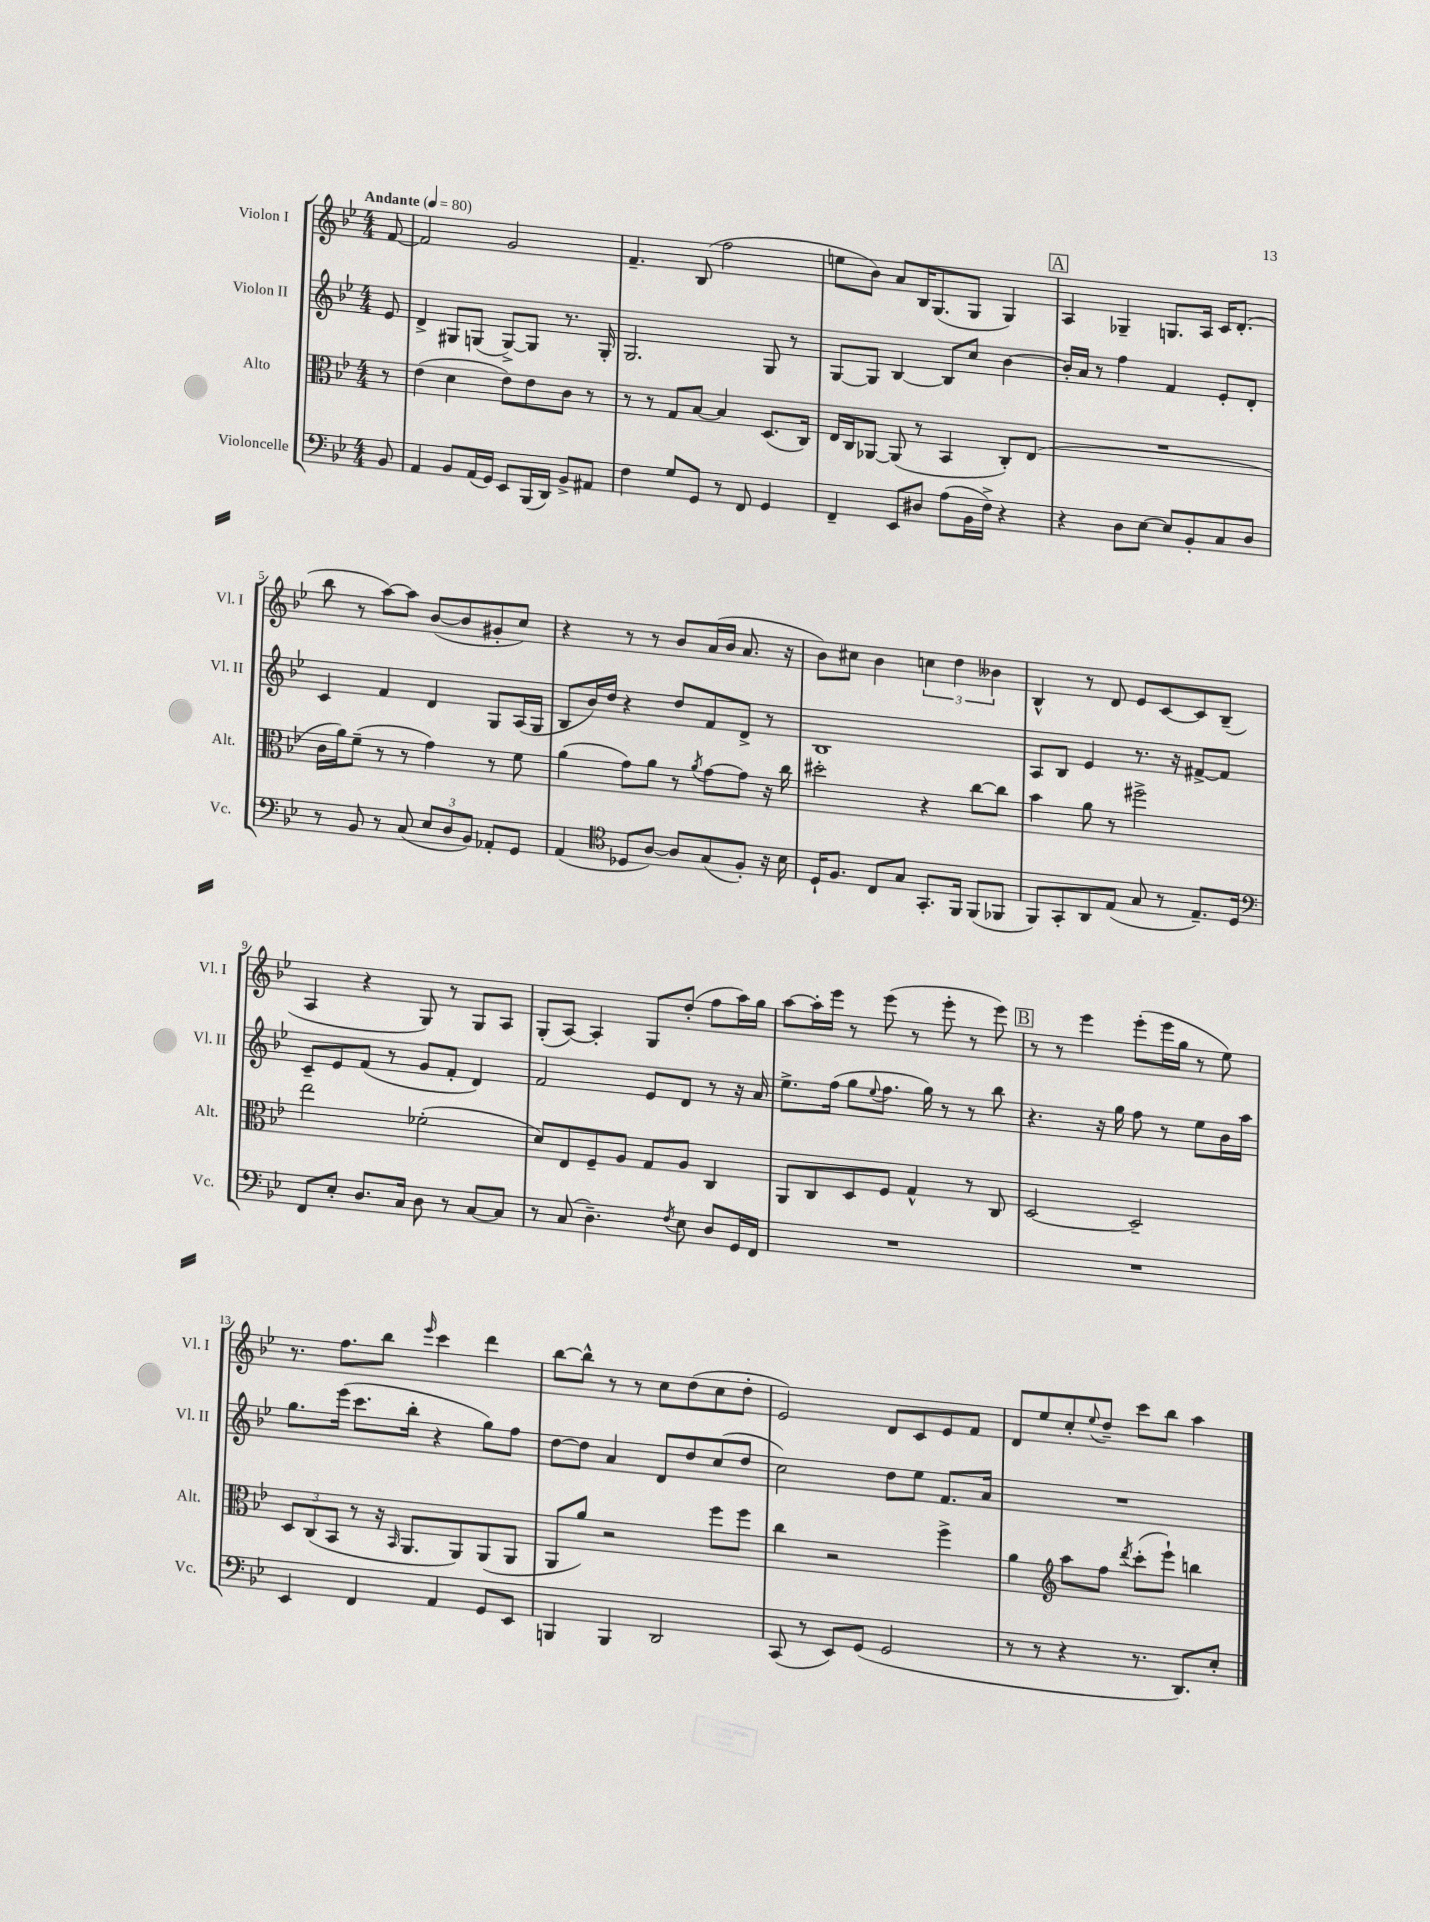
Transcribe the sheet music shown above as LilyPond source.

<<
\new StaffGroup <<
\new Staff = "s0" \with { instrumentName = "Violon I" shortInstrumentName = "Vl. I" } {
    \clef treble \key bes \major \numericTimeSignature \time 4/4 \partial 8 \tempo "Andante" 4 = 80
    f'8~ |
    f'2 g'2 |
    f'4.-- bes8( f''2 |
    e''8 bes'8) a'8 bes16 g8.( g8 g4) |
    \mark \markup { \box "A" } a4 ges4-- g8. a16 c'16 d'8.-.( |
    bes''8 r8 a''8~) a''8 bes'8~( bes'8 gis'8-. c''8) |
    r4 r8 r8 bes'8 a'16( bes'16 a'8. r16 |
    bes'8) cis''8 bes'4 \tuplet 3/2 { c''4 d''4 beses'4 } |
    bes4-^ r8 d'8 ees'8 c'8~ c'8 bes8--( |
    a4 r4 g8) r8 g8 a8 |
    g8-.( a8~) a4-. g8 d''8-.( f''8 a''16) g''16 |
    a''8~ a''16-. ees'''16 r8 ees'''8( r8 ees'''8-. r8 ees'''8) |
    \mark \markup { \box "B" } r8 r8 ees'''4 ees'''8-.( ees'''16 g''16 r8 ees''8) |
    r8. f''8. bes''8 \grace { ees'''16 } c'''4 d'''4 |
    bes''8~ bes''8-^ r8 r8 c''8 d''8( c''8 d''8-. |
    ees'2) d'8 c'8 ees'8 f'8 |
    d'8 ees''8 c''8-. \appoggiatura { ees''8 } d''8-- c'''8 bes''8 a''4 \bar "|." |
}
\new Staff = "s1" \with { instrumentName = "Violon II" shortInstrumentName = "Vl. II" } {
    \clef treble \key bes \major \numericTimeSignature \time 4/4 \partial 8
    ees'8 |
    d'4-> gis8 g8( g8~->) g8 r8. g16-. |
    g2. g8 r8 |
    g8~ g8 bes4~ bes8 c''8 bes'4~ |
    \mark \markup { \box "A" } bes'16-. a'16 r8 f''4 f'4 ees'8-. d'8-. |
    c'4 f'4 d'4 g8 a16( g16 |
    bes8 bes'16) d''16 r4 d''8 f'8 d'8-> r8 |
    bes1 |
    a8 bes8 ees'4 r8. r16 fis'8~-> fis'8 |
    c'8-- ees'8 f'8( r8 g'8 f'8-. d'4) |
    f'2 ees'8 d'8 r8 r16 a'16 |
    ees''8.-> f''16( g''8 \appoggiatura { ees''8 } f''8. g''16) r8 r8 bes''8 |
    \mark \markup { \box "B" } r4. r16 g''16 f''8 r8 ees''8 bes'16 a''16 |
    g''8. ees'''16( c'''8. bes''16-. r4 g''8) f''8 |
    d''8~ d''8 a'4 d'8 d''8 c''8( d''8 |
    c''2) d''8 ees''8 f'8. a'16 |
    R1 \bar "|." |
}
\new Staff = "s2" \with { instrumentName = "Alto" shortInstrumentName = "Alt." } {
    \clef alto \key bes \major \numericTimeSignature \time 4/4 \partial 8
    r8 |
    ees'4( d'4 ees'8) ees'8 c'8 r8 |
    r8 r8 g8 bes8~ bes4 d8.( c16) |
    ees16 c16 aes,8~ aes,8( r8 bes,4 c8-.) ees8( |
    \mark \markup { \box "A" } R1 |
    c'16 a'16) f'8--( r8 r8 g'4) r8 f'8 |
    a'4( g'8) a'8 r8 \acciaccatura { a'8 } g'8~ g'8 r16 c''16 |
    dis''2-. r4 c''8~ c''8 |
    bes'4 a'8 r8 fis''2-> |
    ees''2 fes'2-.( |
    d'8) ees8 f8-- a8 g8 a8 c4 |
    a,8 c8 d8 f8 g4-^ r8 c8 |
    \mark \markup { \box "B" } d2~ d2-- |
    \tuplet 3/2 { d8 c8( bes,8 } r8 r16 \grace { bes,16 } a,8. a,8) a,8( a,8 |
    a,8 a'8) r2 f''8 f''8 |
    c''4 r2 f''4-> |
    a'4 \clef treble a''8 f''8 \acciaccatura { d'''8 } c'''8-.( ees'''8-!) b''4 \bar "|." |
}
\new Staff = "s3" \with { instrumentName = "Violoncelle" shortInstrumentName = "Vc." } {
    \clef bass \key bes \major \numericTimeSignature \time 4/4 \partial 8
    bes,8 |
    a,4 bes,8 a,16( g,16) ees,8 bes,,16( d,16) bes,8-> ais,8 |
    f4 g8 g,8 r8 f,8 g,4 |
    f,4-- ees,8 dis8 a8( bes,16 f16->) r4 |
    \mark \markup { \box "A" } r4 d8 ees8~ ees8 bes,8-. c8 d8 |
    r8 bes,8 r8 c8( \tuplet 3/2 { ees8 d8 bes,8) } aes,8-. g,8 |
    a,4( \clef tenor des8 a8~) a8 g8( f8-.) r16 bes16 |
    d16-! f8. c8 g8 g,8.-. f,16 f,8( fes,8 |
    f,8) g,8-. a,8 ees8( g8 r8 ees8.--) d16 |
    \clef bass f,8 ees8-. d8. c16 d8 r8 c8~ c8 |
    r8 c8( d4.--) \acciaccatura { f8 } ees8 d8 g,16 f,16 |
    R1 |
    \mark \markup { \box "B" } R1 |
    ees,4 f,4 a,4 g,8 ees,8 |
    b,,4 b,,4 d,2 |
    c,8( r8 ees,8) g,8( g,2 |
    r8 r8 r4 r8. d,8.) ees8-. \bar "|." |
}
>>
>>
